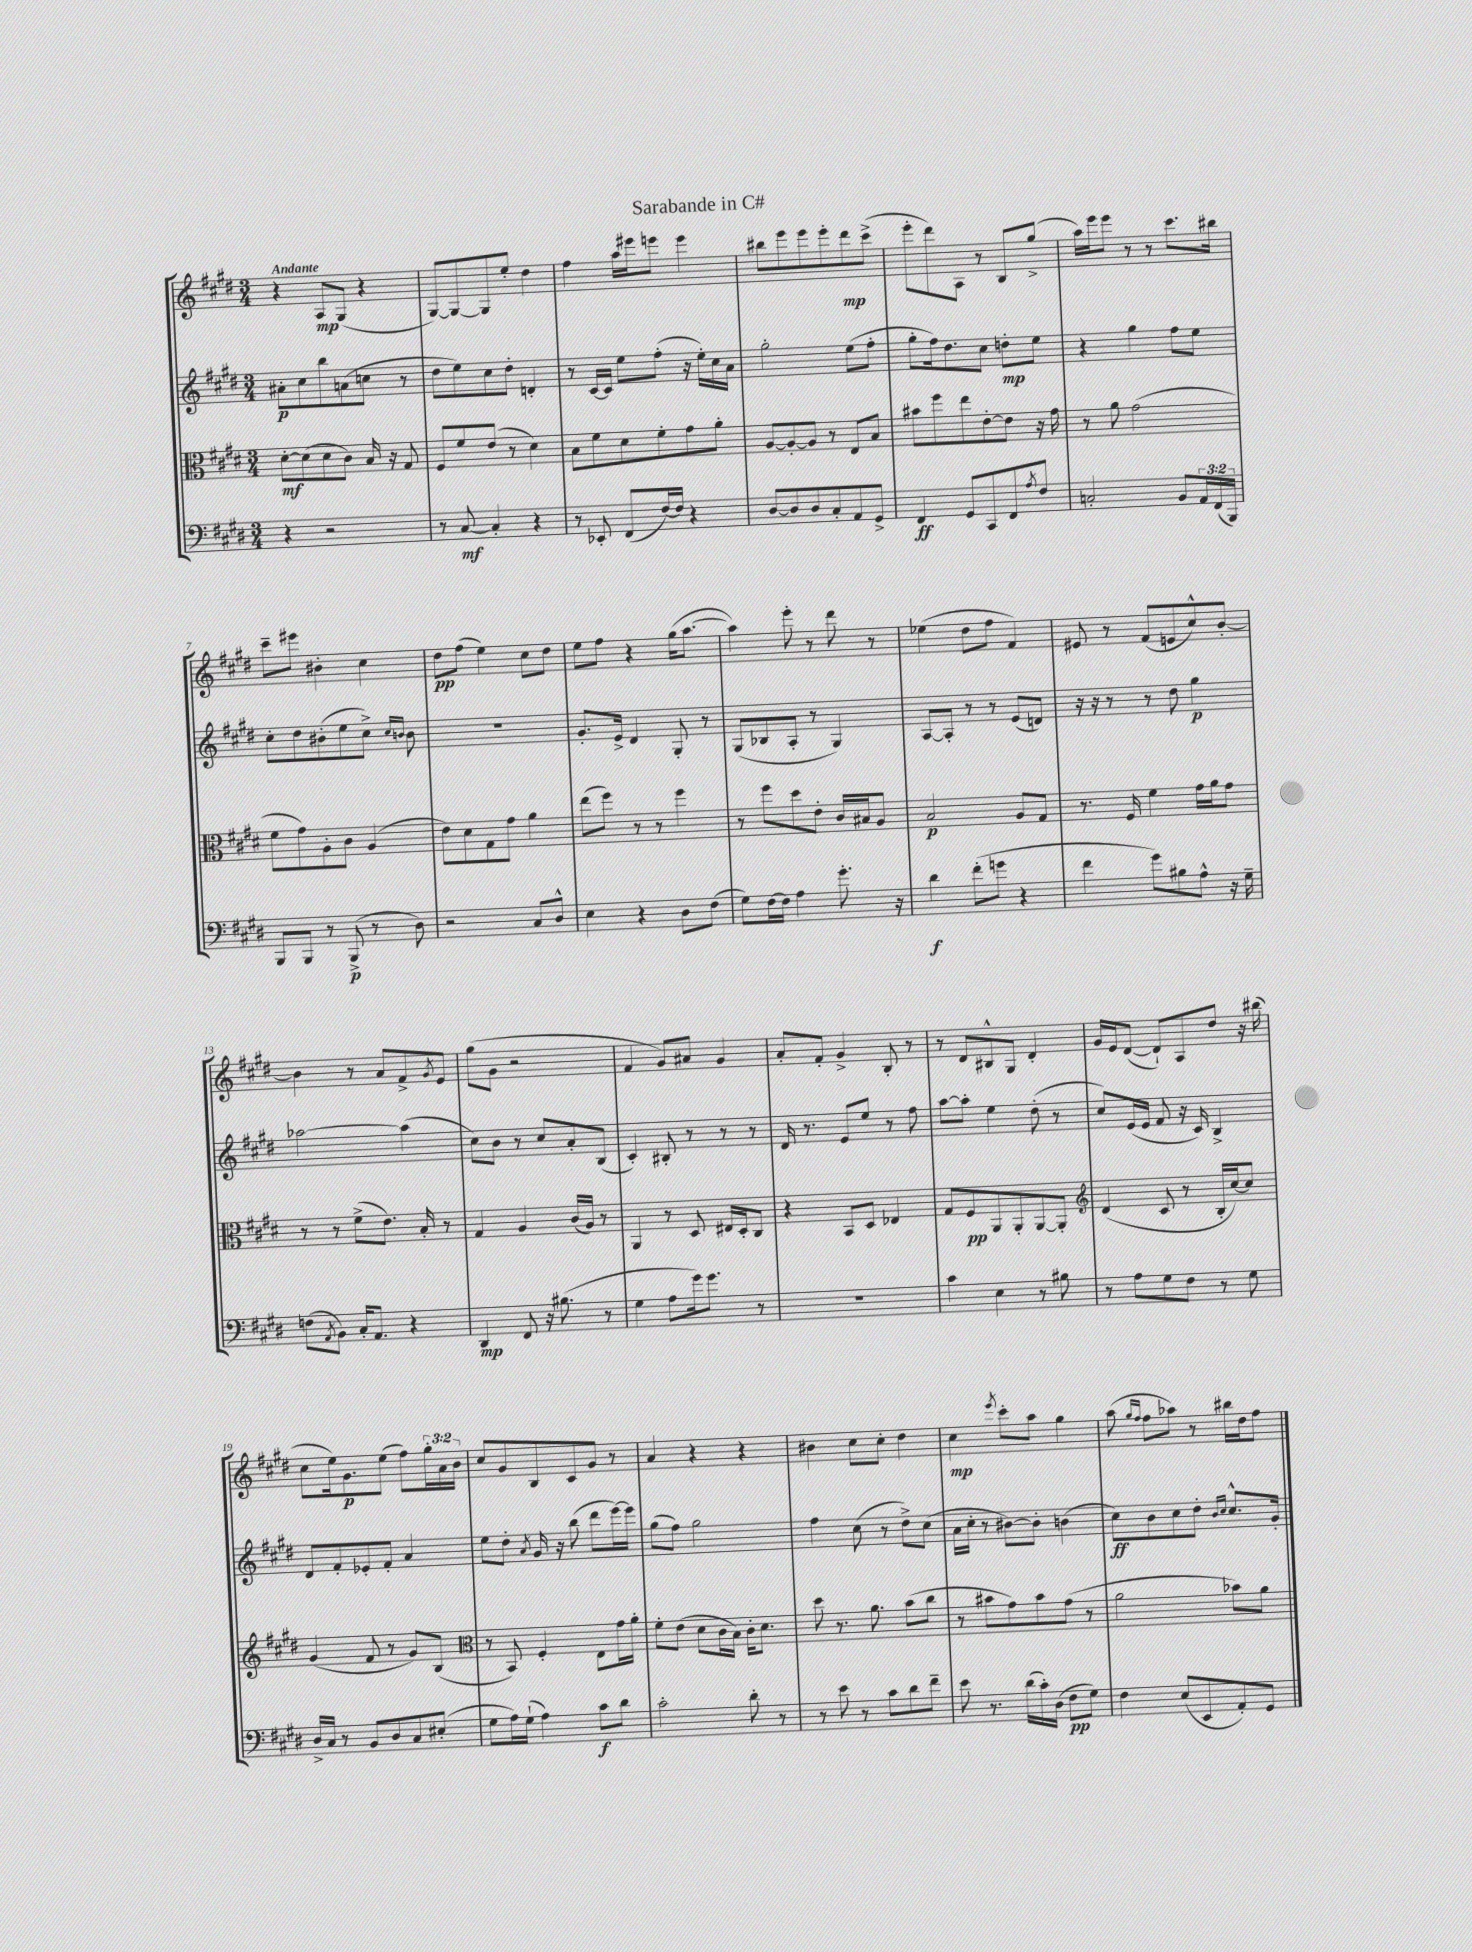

**kern	**kern	**kern	**kern
*staff4	*staff3	*staff2	*staff1
*clefF4	*clefC3	*clefG2	*clefG2
*k[f#c#g#d#]	*k[f#c#g#d#]	*k[f#c#g#d#]	*k[f#c#g#d#]
*M3/4	*M3/4	*M3/4	*M3/4
4r	[8d#'	8a#'	4r
.	(8d#]	8cc#	.
2r	8d#	8bb	8A
.	8c#)	(8a	(8G#
.	16B	8cc	4r
.	16r	.	.
.	8G#	8r	.
=	=	=	=
8r	8F#	8dd#	[8G#)
[8C#	8f#	8ee)	8G#_
4C#']	(8e	8cc#	8G#]
.	8r	8dd#'	8ee'
4r	4d#)	4d'	4dd#
=	=	=	=
8r	8B	8r	4ff#
8EE-'	8f#	[16c#	.
.	.	16c#]	.
(8FF#	8d#	8ee	16aa
.	.	.	16eee#
[16F#)	8f#'	(8ff#'	8eee
16F#]	.	.	.
4r	8g#	16r	4eee
.	.	16ee')	.
.	8a'	16cc#	.
.	.	16a	.
=	=	=	=
[8D#	[8A	2gg#'	8bb#
8D#]	8A'_	.	8eee
8D#	8A]	.	8eee
8C#'	8r	.	8eee'
8AA	8E	(8ee	8ddd#
8GG#^	8B	8ff#'	(8ccc#^
=	=	=	=
4FF#	8b#	8gg#'	8eee'
.	8ff#	16ff#)	8ddd#)
.	.	8.dd#	.
8GG#	8ee	.	8A
8CC#	[8e'	8cc#	8r
8FF#	8e]	8dd'	8B
8qA	.	.	.
8F#	16r	8ee	(8gg#^
.	16g#	.	.
=	=	=	=
2C'	8r	4r	16aa)
.	.	.	16eee
.	8a	.	8eee
.	(2g#	4gg#	8r
.	.	.	8r
8BB	.	8ff#	8.ccc#
24AA	.	8ee	.
(24FF#	.	.	.
.	.	.	16bb#
24BBB)	.	.	.
=	=	=	=
8BBB	8f#	8cc#'	8ccc#~
8BBB	8g#)	8dd#	8eee#
8r	8A'	(8b#'	4b#'
(8BBB^	8c#	8ee	.
8r	(4A	8cc#^)	4cc#
.	.	16qqcc#	.
.	.	16qqb	.
8D#)	.	8b	.
=	=	=	=
2r	8e)	2.r	8dd#
.	8d#	.	(8ff#
.	8G#	.	4ee)
.	8g#	.	.
8C#	4a	.	8cc#
8D#^^	.	.	8dd#
=	=	=	=
4E	(8ee	8.g#'	8ee
.	8ff#)	.	8ff#
.	.	16e^	.
4r	8r	4d#	4r
.	8r	.	.
8D#	4ff#	8G#'	(16gg#
.	.	.	[8.aa
(8F#	.	8r	.
=	=	=	=
8G#)	8r	(8G#	4aa])
[16F#	8ff#	8B-	.
16F#]	.	.	.
4A	8dd#	8A'	8eee'
.	8e'	8r	8r
8.g#'	16c#	4G#)	8ddd#
.	16B#	.	.
.	8A	.	8r
16r	.	.	.
=	=	=	=
4d#	2B	[8A	(4ee-
.	.	8A']	.
(8f#'	.	8r	8dd#
8g	.	8r	8ff#
4r	8A	(8e	4f#)
.	8G#	8d)	.
=	=	=	=
4f#	8.r	16r	8e#
.	.	16r	.
.	.	8r	8r
.	16F#	.	.
8g#)	4f#	8r	(8f#
8B#	.	8dd#	8e
8A^^	16g#	4gg#	8cc#^^)
.	16a	.	.
16r	8g#	.	[8b'
16G#~	.	.	.
=	=	=	=
(8F	8r	[2aa-	4b]
8qAA	.	.	.
8BB)	8r	.	.
16C#'	(8f#^	.	8r
8.AA	.	.	.
.	8.e)	.	8a
4r	.	(4aa-]	8f#^
.	16B'	.	.
.	.	.	8qg#
.	8r	.	8e
=	=	=	=
4DD#	4G#	8cc#)	(8gg#
.	.	8b	8g#
8FF#	4A	8r	2r
16r	.	8cc#	.
(8.B#	.	.	.
.	(16c#	8a'	.
.	16A)	.	.
8r	8r	(8B	.
=	=	=	=
4G#	4AA	4c#')	4f#
8A	8r	8B#'	8g#)
16g#)	8D#	8r	8a#
8.g#	.	.	.
.	16E#	8r	4g#
.	16D#'	.	.
8r	8C#	8r	.
=	=	=	=
2.r	4r	16d#	8a'
.	.	8.r	.
.	.	.	8f#'
.	8BB	8e	4g#^
.	8D#	8ee	.
.	4E-	8r	8B'
.	.	8ff#	8r
=	=	=	=
4c#	8G#	[8aa	8r
.	8F#	8aa']	8d#
4E	8AA	4ee	8B#^^
.	8AA'	.	8G#
8r	[8AA	(8dd#'	4d#'
8B#	8AA']	8r	.
=	=	=	=
*	*clefG2	*	*
8r	(4d#	8cc#)	16g#
.	.	.	16e
8A	.	(16e	([8d#
.	.	16e	.
8G#	8c#	8f#	8d#`])
8F#	8r	16r	8A
.	.	16c#)	.
8r	16B'	4B^	8dd#
.	[16cc#)	.	.
8G#	8cc#]	.	16r
.	.	.	(16bb#
=	=	=	=
16D#^	(4g#	8d#	8cc#
16C#	.	.	.
8r	.	8f#'	16ee)
.	.	.	8.g#
8BB	8f#	8e-'	.
8D#	8r	8f#'	(8ee
8C#	8g#)	4a	8ff#)
(8E#'	(8B	.	24gg#'
.	.	.	24a
.	.	.	24b
=	=	=	=
*	*clefC3	*	*
8G#	8r	8ee	8cc#
16A)	8BB)	8dd#'	8g#
(16G#`	.	.	.
.	.	8qa	.
4A)	4F#'	16g#	8B
.	.	16r	.
.	.	(8bb	8c#
8c#	8E	8ddd#	8g#
8d#	16g#	[16eee)	8r
.	16a'	16eee]	.
=	=	=	=
2c#'	8f#'	(8gg#	4a
.	(8e	8ff#)	.
.	8d#	2gg#	4r
.	16c#	.	.
.	16B)	.	.
8d#'	16c#'	.	4r
.	8.d#	.	.
8r	.	.	.
=	=	=	=
8r	8dd#	4ff#	4b#
8e	8.r	.	.
8r	.	(8cc#	8cc#
.	8.a	.	.
8c#	.	8r	8cc#'
8d#	(8b	8dd#^)	4dd#
8f#~	8cc#	(8cc#	.
=	=	=	=
8e	8r	16a	4cc#
.	.	16cc#'	.
8.r	8b#	8r	.
.	.	.	8qeee
.	8g#)	[8b#)	8ccc#'
(16d#	.	.	.
16c#')	8b#	8b#']	8aa
(16D#	.	.	.
8F#	(8g#	(4b	4gg#
8G#)	8r	.	.
=	=	=	=
4F#	2a	8cc#)	(8aa
.	.	.	16qqgg#
.	.	.	16qqff#
.	.	8b	8ff#
(8E	.	8cc#	8aa-)
8EE	.	8dd#'	8r
.	.	16qqb	.
.	.	16qqcc#	.
8AA')	8b-)	8.cc#^^	16bb#
.	.	.	16dd#
8GG#	8a	.	8ff#
.	.	16g#'	.
==	==	==	==
*-	*-	*-	*-
